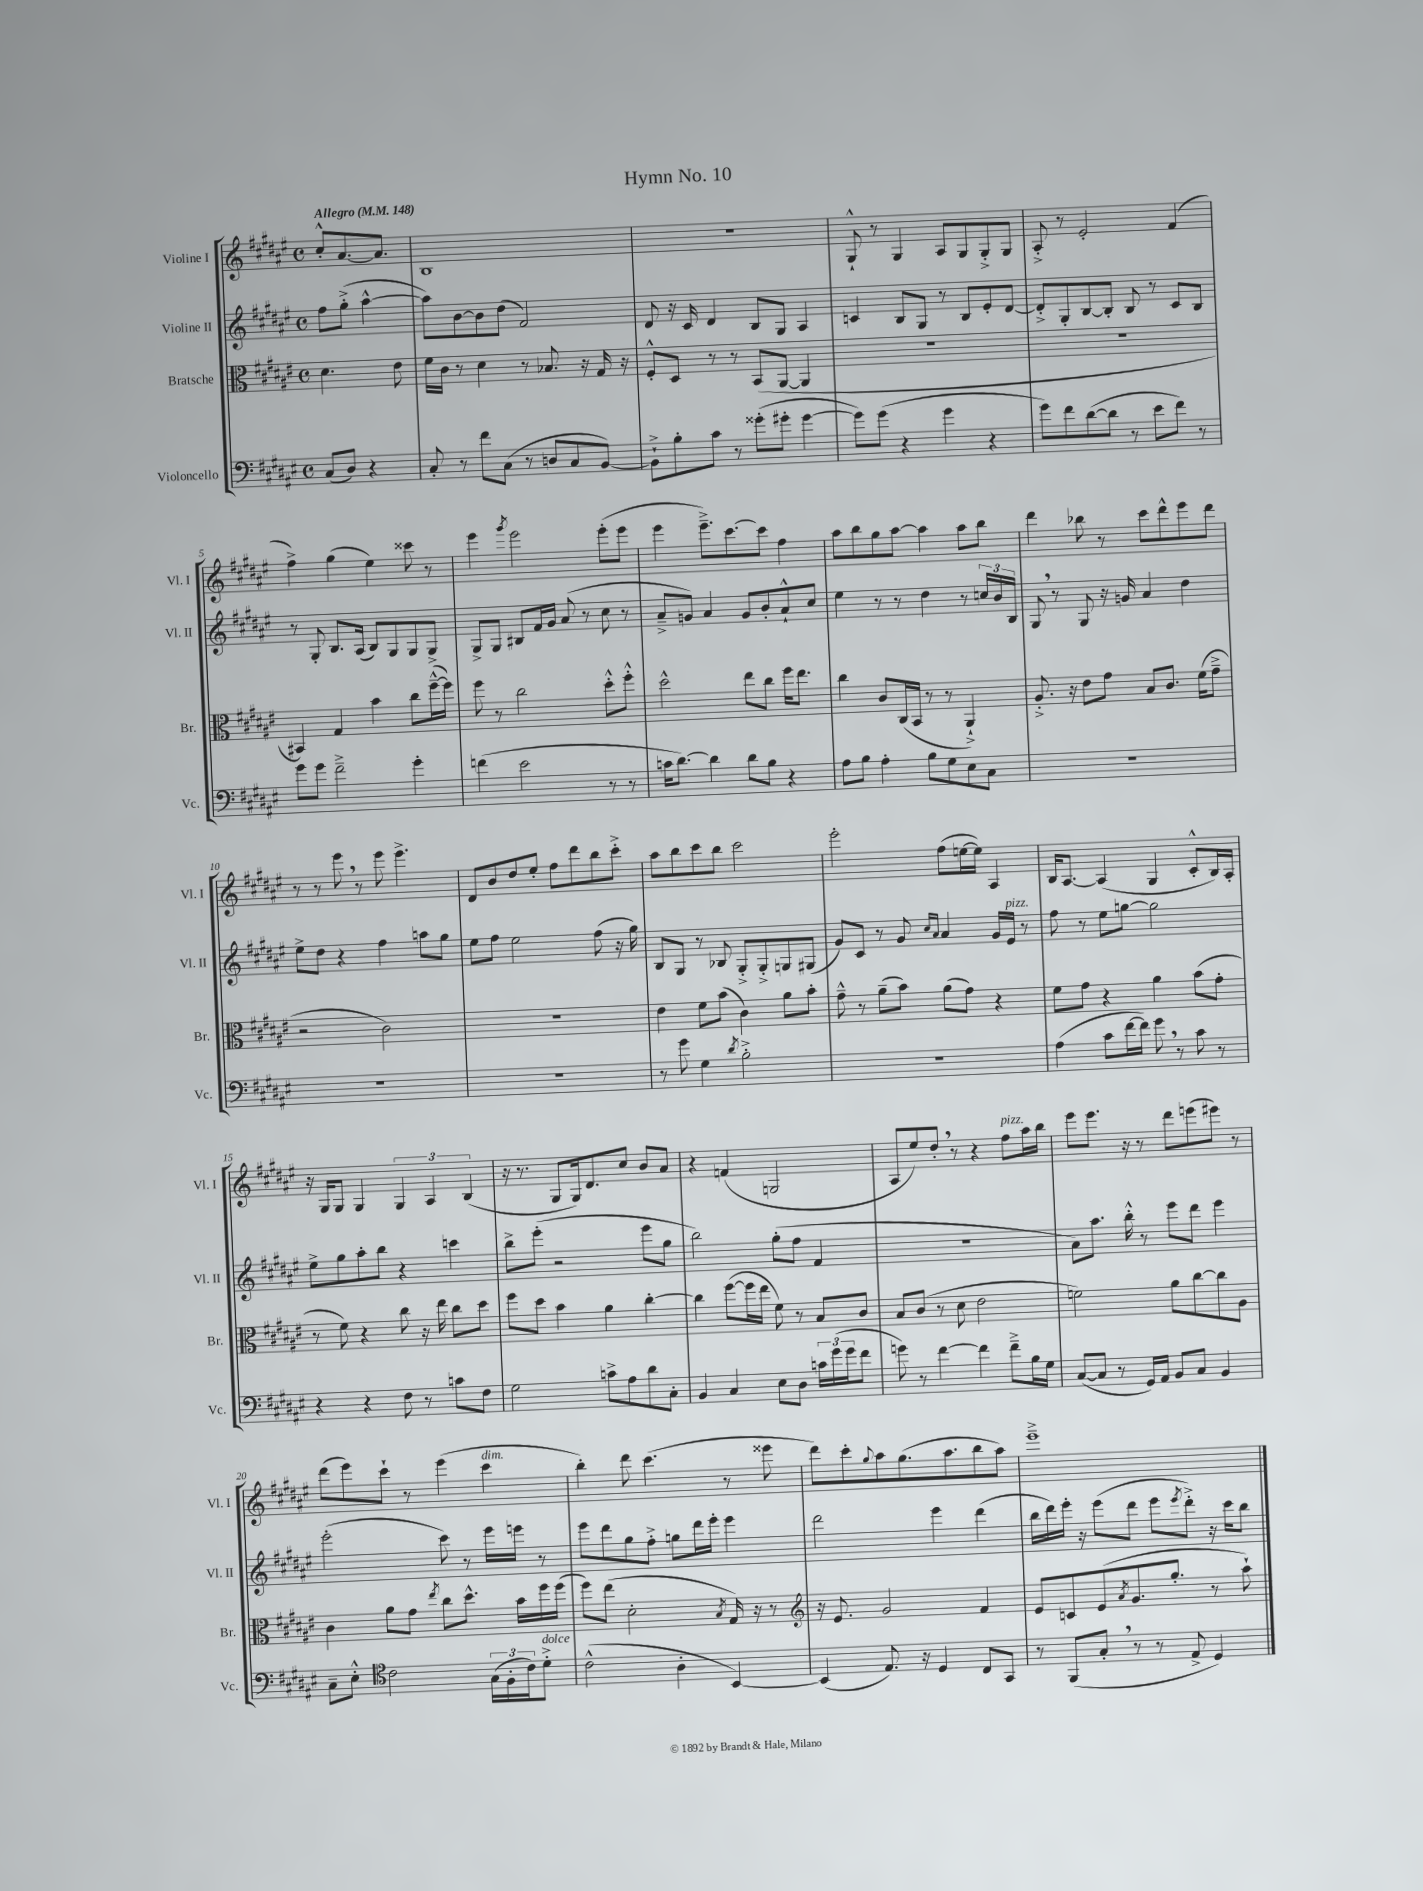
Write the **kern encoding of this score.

**kern	**kern	**kern	**kern
*staff4	*staff3	*staff2	*staff1
*clefF4	*clefC3	*clefG2	*clefG2
*k[f#c#g#d#a#e#]	*k[f#c#g#d#a#e#]	*k[f#c#g#d#a#e#]	*k[f#c#g#d#a#e#]
*M4/4	*M4/4	*M4/4	*M4/4
*met(c)	*met(c)	*met(c)	*met(c)
*MM148	*MM148	*MM148	*MM148
(8C#	4.d#	8ff#	8cc#'^^
8D#)	.	(8gg#'^	[8.a#
4r	.	[4aa#^^	.
.	.	.	8.a#]
.	8e#	.	.
=	=	=	=
8C#'	16f#	8aa#])	1B
.	16c#	.	.
8r	8r	[8b	.
8f#	4d#	8b]	.
(8C#	.	(8dd#	.
8r	8r	2f#)	.
8D	8.B-	.	.
8C#	.	.	.
.	16r	.	.
[8BB)	16G#	.	.
.	16r	.	.
=	=	=	=
8BB`^]	8F#'^^	8d#	1r
8B'	8D#	16r	.
.	.	16c#	.
8c#	8r	4d#	.
8r	8r	.	.
(8g##'	(8BB	8B	.
8g#'	[8AA#	8G#	.
[4g#	4AA#]	4A#	.
=	=	=	=
8g#])	1r	4c	8G#`^^
(8g#	.	.	8r
4r	.	8B	4G#
.	.	8G#	.
4g#	.	8r	8A#
.	.	8B	8G#
4r	.	8e#'	8G#'^
.	.	[8d#	8G#
=	=	=	=
8g#)	1r	8d#'^]	8A#'^
8f#	.	8G#'	8r
([8d#	.	[8B	2e#'
8d#]	.	8B']	.
8r	.	8B	.
8e#	.	8r	.
8f#)	.	8c#	(4f#
8r	.	8B	.
=	=	=	=
8g#	4BB#)	8r	4ff#^)
8g#	.	8G#'	.
2f#~^	4G#	8.B	(4gg#
.	.	(16A#	.
.	4b	8B)	4ee#)
.	.	8G#	.
4g#'	8cc#	8G#	8ccc##
.	([16ff#~^^	8G#^	8r
.	16ff#])	.	.
=	=	=	=
(4f	8ff#	8G#^	4eee#
.	8r	8G#	.
.	.	.	8qggg#
2e#	2cc#	8B#	2eee#
.	.	16f#	.
.	.	16g#	.
.	.	(8a#	.
.	.	8r	.
8r	8dd#'^^	8cc#	(8eee#'
8r	8ff#'^^	8r	8eee#
=	=	=	=
16c	2dd#^^	8a#~^	4eee#
[8.d#)	.	.	.
.	.	8g)	.
4d#]	.	4a#	8.eee#~^)
.	.	.	[8.ccc#
8d#	8ee#	8g	.
8B	8cc#	8b'	8ccc#]
4r	16ff#	8a#`^^	4ff#
.	8.ee#	.	.
.	.	8cc#	.
=	=	=	=
8A#	4cc#	4ee#	8aa#
8B	.	.	8bb
4A#'	8c#	8r	8gg#
.	(16C#	8r	[8aa#
.	16BB	.	.
8B	8r	4dd#	4aa#]
8G#	8r	.	.
8E#	4AA#`^)	8r	8aa#
8C#	.	24cc	8bb
.	.	24b	.
.	.	24B	.
=	=	=	=
1r	8.A#'^	8G#	4ddd#
.	.	8r	.
.	16r	.	.
.	8e#	8G#	8bb-
.	8g#	16r	8r
.	.	16g	.
.	8B	4a#	8ccc#
.	8.c#	.	8ddd#^^
.	.	4dd#	8eee#
.	(16f#	.	.
.	8g#~^	.	8ddd#
=	=	=	=
1r	2r	8ee#^	8r
.	.	8dd#	8r
.	.	4r	8eee#
.	.	.	8r
.	2c#)	4ff#	8eee#
.	.	.	4.eee#^
.	.	8aa	.
.	.	8gg#	.
=	=	=	=
1r	1r	8ee#	8d#
.	.	8ff#	8b
.	.	2ee#	8dd#
.	.	.	8ee#'
.	.	.	8ff#
.	.	.	8ddd#
.	.	(8ff#	8bb
.	.	16r	8ccc#'^
.	.	16gg#)	.
=	=	=	=
8r	4e#	8B	8aa#
8g#	.	8G#	8bb
4G#	8f#	8r	8ccc#
.	(8b	8B-	8bb
8qd#	.	.	.
2B'^	4c#)	8G#'^	2ccc#
.	.	8G#'^	.
.	8a#	8G	.
.	8b'	(8G#	.
=	=	=	=
1r	8g#~^^	8g#)	2eee#'
.	8r	8c#	.
.	(8a#~	8r	.
.	8b)	8g#	.
.	.	16qqcc#	.
.	.	16qqa#	.
.	(8a#	4a#	(8ff#
.	8g#)	.	[16ee
.	.	.	16ee])
.	4r	16g#	4A#
.	.	16e#	.
.	.	8r	.
=	=	=	=
(4A#	8f#	8ff#	16B
.	.	.	[8.A#
.	8g#	8r	.
8c#	4r	8ee#	(4A#]
[16f#	.	[8gg	.
16f#])	.	.	.
8g#	4a#	2gg]	4G#
8r	.	.	.
8c#	(8b	.	8c#'^^
8r	8g#'	.	16B)
.	.	.	16A#'
=	=	=	=
4r	8r	8ee#^	16r
.	.	.	16G#
.	8f#)	8gg#	8G#
4r	4r	8aa#'	4G#
.	.	8bb	.
8F#	8cc#	4r	6G#
8r	16r	.	.
.	.	.	6A#
.	16ee#	.	.
8c	8cc#	4ccc	.
.	.	.	(6B
8F#	8dd#	.	.
=	=	=	=
2G#	8ff#	8bb^	16r
.	.	.	8.r
.	8dd#	(8eee#'	.
.	4b	2r	8G#
.	.	.	16G#)
.	.	.	8.d#
8c^	4a#	.	.
8A#	.	.	8cc#
8d#	[4cc#'	8eee#	8b
8C#'	.	8gg#	8a#
=	=	=	=
4BB	4cc#]	2bb)	4r
4C#	([8ff#	.	(4f
.	16ff#]	.	.
.	16ee#	.	.
8E#	8f#)	(8gg#'	2G
8D#	8r	8ff#	.
24c	8B	4f#	.
(24g#	.	.	.
24g#	.	.	.
8f#	8c#	.	.
=	=	=	=
8g)	8B	1r	8A#
8r	(8c#	.	8ee#)
[4f#	8r	.	8dd#'
.	8d#	.	8r
4f#]	2e#	.	4r
8f#~^	.	.	8ff#
16B	.	.	16aa#
16G#	.	.	16bb
=	=	=	=
([8C#	2f)	8a#)	8eee#
8C#]	.	8.aa#	8.eee#
8r	.	.	.
.	.	16bb'^^	16r
16GG#)	.	8r	8r
16AA#	.	.	.
8BB	8a#	8eee#	8ddd#
8C#	[8cc#	8ddd#	(8eee
4BB	8cc#]	4eee#	8eee#)
.	8A#	.	8r
=	=	=	=
8C#~	4c#	(2eee#'	(8ddd#
8E#'^^	.	.	8eee#)
*clefC4	*	*	*
2c#	8a#	.	8ccc#`
.	8g#	.	8r
.	8qee#	.	.
.	8cc#	8ccc#)	(4eee#
.	8.dd#^^	8r	.
(24G#	.	16eee#	4ccc#
24F#'	.	.	.
.	16b	16eee	.
24c#)	.	.	.
8d#'^	16ff#	8r	.
.	(16ff#	.	.
=	=	=	=
(2c#^^	8ff#)	8eee#	4bb')
.	(8ee#	8ddd#	.
.	2d#'	8gg#	8ddd#
.	.	8ff#'^	(4.ccc#
4A#'	.	8gg	.
.	.	16ddd#	.
.	.	16eee#'	.
.	8qB	.	.
[4BB)	16G#)	4eee#	8r
.	16r	.	.
.	8r	.	8eee##
=	=	=	=
*	*clefG2	*	*
(4BB]	16r	2ddd#	8ddd#)
.	8.e#	.	.
.	.	.	8ccc#'
.	.	.	8qqgg#
8.E#)	2g#	.	8aa#
.	.	.	(8.gg#
16r	.	.	.
4D#	.	4eee#	.
.	.	.	8.aa#
8C#	4f#	(4ddd#	8bb
8GG#	.	.	8aa#)
=	=	=	=
8r	8e#	16bb	1eee#~^
.	.	16ddd#)	.
(8FF#	8c	16eee#'	.
.	.	16r	.
8G#'	(8e#	(8eee#	.
.	8qa#	.	.
8r	8.g#	8ddd#	.
8r	.	8eee#	.
.	8.gg#'	.	.
.	.	8qeee#	.
8E#^	.	8ddd#'^)	.
4D#)	8r	16r	.
.	.	16ccc#	.
.	8aa#`)	8bb	.
==	==	==	==
*-	*-	*-	*-
